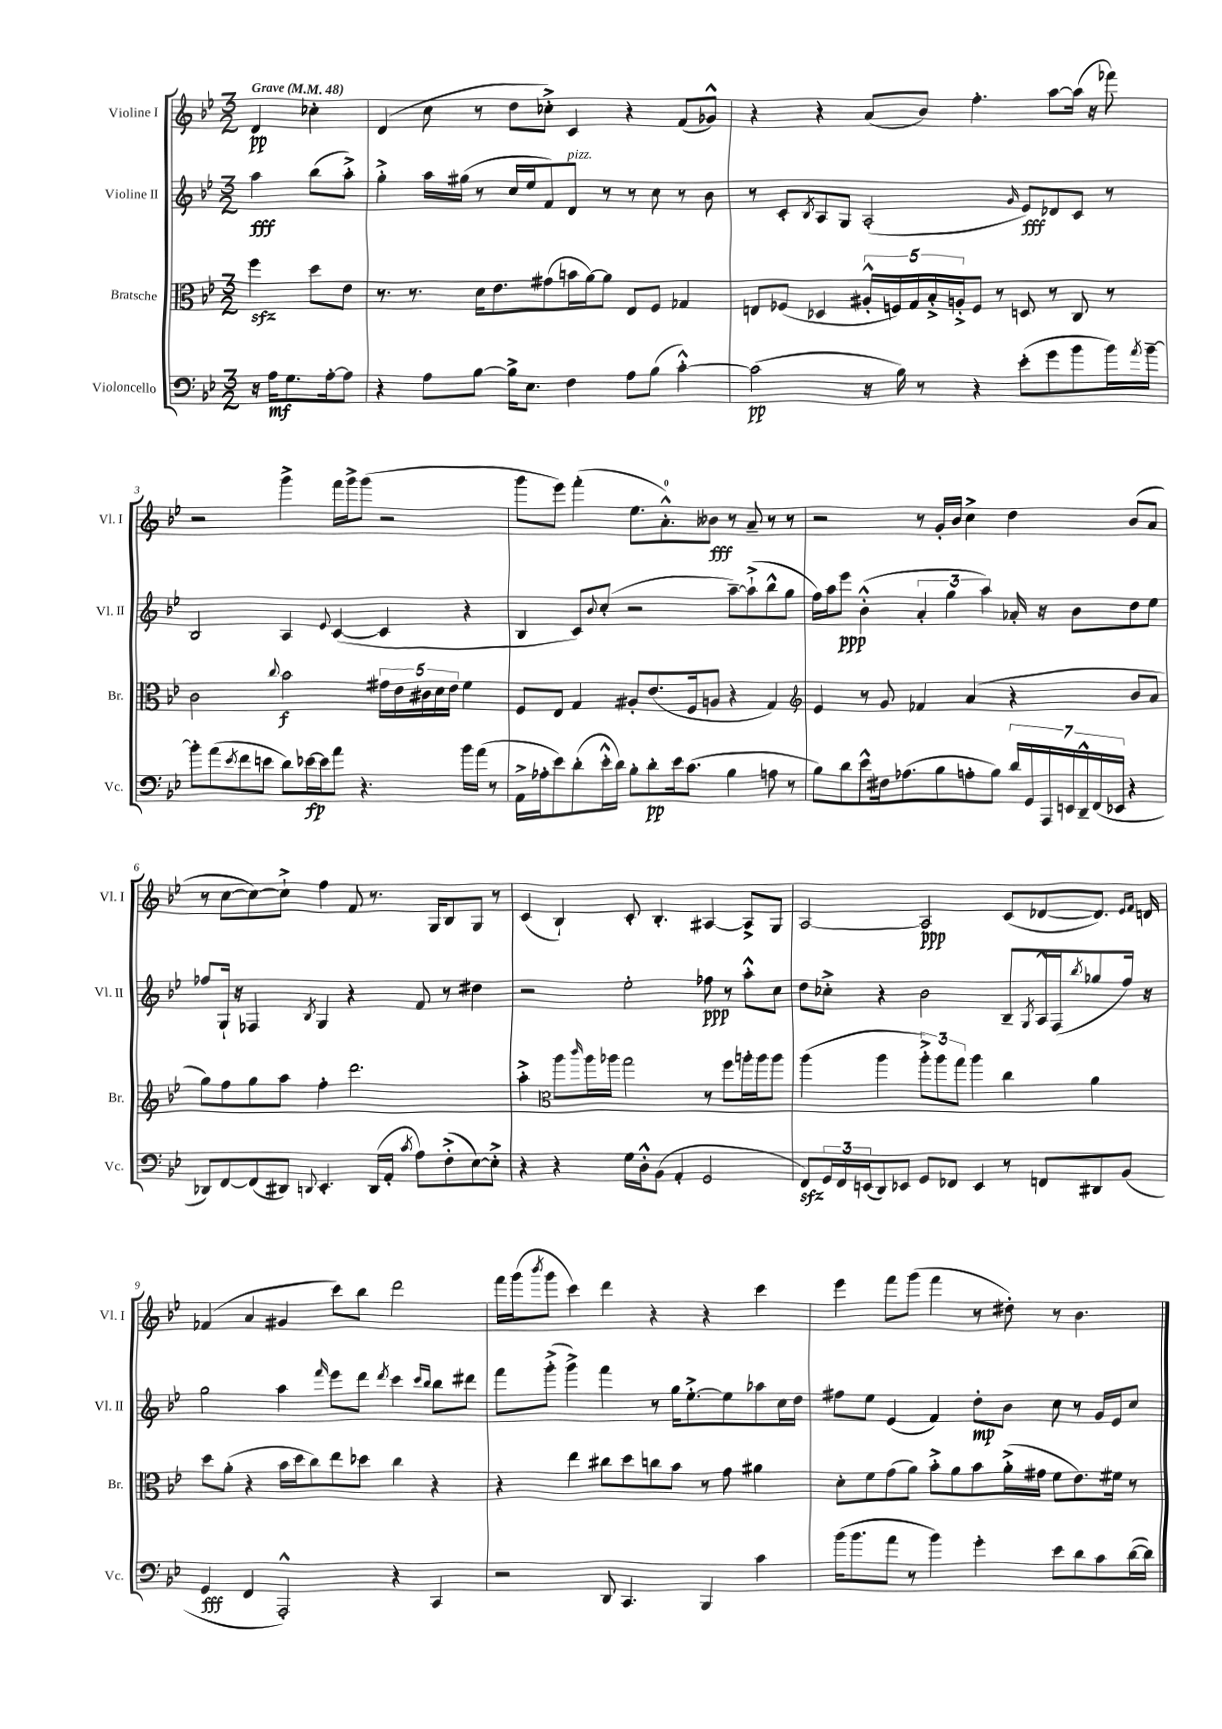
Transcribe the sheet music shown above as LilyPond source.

<<
\new StaffGroup <<
\new Staff = "s0" \with { instrumentName = "Violine I" shortInstrumentName = "Vl. I" } {
    \clef treble \key bes \major \numericTimeSignature \time 3/2 \partial 2 \tempo "Grave" 4 = 48
    d'4\pp ces''4-. |
    d'4( c''8 r8 d''8 ces''8-.->) c'4 r4 f'8( ges'8-^) |
    r4 r4 a'8( bes'8) f''4.-. a''8~ a''16( r16 fes'''8) |
    r2 g'''4-> f'''16 g'''16-> g'''8( r2 |
    g'''8 ees'''8) f'''4-.( ees''8. a'8.-0-.-^) beses'8\fff r8 a'8-- r8 r8 |
    r2 r8 g'16-. bes'16 c''4-> d''4 bes'8( a'8 |
    r8 c''8~ c''8~) c''8-!-> f''4 f'8 r8. g16 bes8 g8 r8 |
    c'4( bes4-!) c'8-. bes4.-. ais4~ ais8-> g8 |
    a2~ a2\ppp c'8( des'8~ des'8.) \grace { ees'16 f'16 } d'16 |
    fes'4( a'4 gis'4 c'''8) bes''8 d'''2 |
    f'''16 g'''16( \acciaccatura { bes'''8 } g'''8 c'''4) d'''4 r4 r4 c'''4 |
    ees'''4 f'''8 g'''8( f'''4 r8 dis''8-.) r8 bes'4. \bar "|." |
}
\new Staff = "s1" \with { instrumentName = "Violine II" shortInstrumentName = "Vl. II" } {
    \clef treble \key bes \major \numericTimeSignature \time 3/2 \partial 2
    a''4\fff bes''8( a''8-.->) |
    g''4-.-> a''16 gis''16( r8 c''16 ees''16 f'8) d'8^\markup { \italic "pizz." } r8 r8 c''8 r8 bes'8 |
    r8 c'8-. \acciaccatura { bes8 } a8 g8 a2-.( \grace { g'16 } ees'8\fff) des'8 c'8 r8 |
    bes2 a4 \appoggiatura { ees'8 } c'4~( c'4 r4 |
    bes4 c'8) \appoggiatura { bes'8 } c''8-.( r2 a''8~--) a''8-!->( bes''8-^ g''8 |
    f''16) a''16 ees'''8\ppp bes'4-.-^( \tuplet 3/2 { a'4-. g''4 a''4) } aes'16-. r16 bes'8 d''8 ees''8 |
    fes''8 g16-! r16 fes4 \acciaccatura { bes8 } g4 r4 f'8 r8 dis''4 |
    r2 ees''2-. fes''8\ppp r8 a''8-.-^ c''8 |
    d''8 ces''8-.-> r4 bes'2 bes8-- \acciaccatura { g8 } a16-^ f16( \acciaccatura { bes''8 } ges''8 f''16) r16 |
    g''2 a''4 \grace { f'''16 } ees'''8 d'''8 \acciaccatura { d'''8 } c'''4 \grace { c'''16 bes''16 } bes''8 dis'''8 |
    f'''8 g'''8-.->( g'''4->) f'''4 r8 g''16 ees''8.~-.-> ees''8 aes''8 c''16 d''16 |
    fis''8 ees''8 ees'4( f'4) d''8-.\mp bes'8 c''8 r8 g'16 ees'16 c''8 \bar "|." |
}
\new Staff = "s2" \with { instrumentName = "Bratsche" shortInstrumentName = "Br." } {
    \clef alto \key bes \major \numericTimeSignature \time 3/2 \partial 2
    f''4\sfz d''8 ees'8 |
    r8. r8. d'16 ees'8. gis'8( b'16 a'16~) a'8 ees8 f8 ges4 |
    e8 fes8( des4 \tuplet 5/4 { ais16-.-^ f16) g16 bes16-.-> a16-.-> } f8 r8 d8 r8 c8 r8 |
    c'2 \appoggiatura { c''8 } bes'2\f \tuplet 5/4 { gis'16 ees'16 cis'16 d'16 ees'16 } f'4 |
    f8 ees8 g4 ais8-. ees'8.( f16 a8 r4 g4) |
    \clef treble ees'4 r8 g'8 fes'4 a'4( r4 bes'8 a'8 |
    g''8) f''8 g''8 a''8 f''4-. d'''2. |
    a''4-.-> \clef alto a''8 \grace { c'''16 } a''16 aes''16 g''2 r8 f''8 a''16-. a''16 a''8 |
    a''4( a''4 \tuplet 3/2 { a''8-.->) a''8 g''8 } a''4 c''4 a'4 |
    d''8 a'8-.( r4 bes'16 d''16 c''8) ees''8 des''8 c''4 r4 |
    r4 ees''4 cis''8 d''8 c''8 bes'8 r8 g'8 ais'4 |
    d'8-. f'8 g'8( a'8) bes'8-.-> a'8 bes'8 a'16-.->( gis'16 f'8 ees'8.) fis'16 r8 \bar "|." |
}
\new Staff = "s3" \with { instrumentName = "Violoncello" shortInstrumentName = "Vc." } {
    \clef bass \key bes \major \numericTimeSignature \time 3/2 \partial 2
    r16 a16\mf g8. a16~-. a8 |
    r4 a8 bes8~ bes16-> ees8. f4 a8 bes8( c'4~-.-^) |
    c'2\pp( r16 bes16) r8 r4 ees'8-.( g'8 bes'8 bes'16) \acciaccatura { a'8 } bes'16~-- |
    bes'8-. a'8( \acciaccatura { ees'8 } f'8 e'8 d'8) ees'16~\fp ees'16 a'8 r4. bes'16 a'16( r8 |
    a,16-> aes16-. ees'8) d'8-.( ees'16-.-^ d'16) bes8-. d'8-.\pp ees'16 c'8.( bes4 a8 r8 |
    bes8) d'8 ees'8-^ fis16 aes8.( bes8 a8-. bes8) \tuplet 7/4 { d'16 g,16 a,,16 e,16 d,16---^ f,16( ees,16 } r4 |
    des,8) f,8~ f,8( dis,8) \appoggiatura { d,8 } ees,4.-. d,16( a,16-. \acciaccatura { c'8 } a8) f8-.->( ees8~) ees8-.-> |
    r4 r4 g16 d16-.-^ bes,8( a,4-. g,2 |
    f,8\sfz) \tuplet 3/2 { g,16 f,16 e,16( } d,8) ees,8 g,8 fes,8 ees,4 r8 f,8 dis,8 bes,8( |
    g,4\fff f,4 a,,2-.-^) r4 c,4 |
    r2 d,8 c,4. bes,,4 c'4 |
    bes'16( bes'8. a'8 r8 bes'4) g'4-. ees'8 d'8 c'8 d'16~( d'16) \bar "|." |
}
>>
>>
